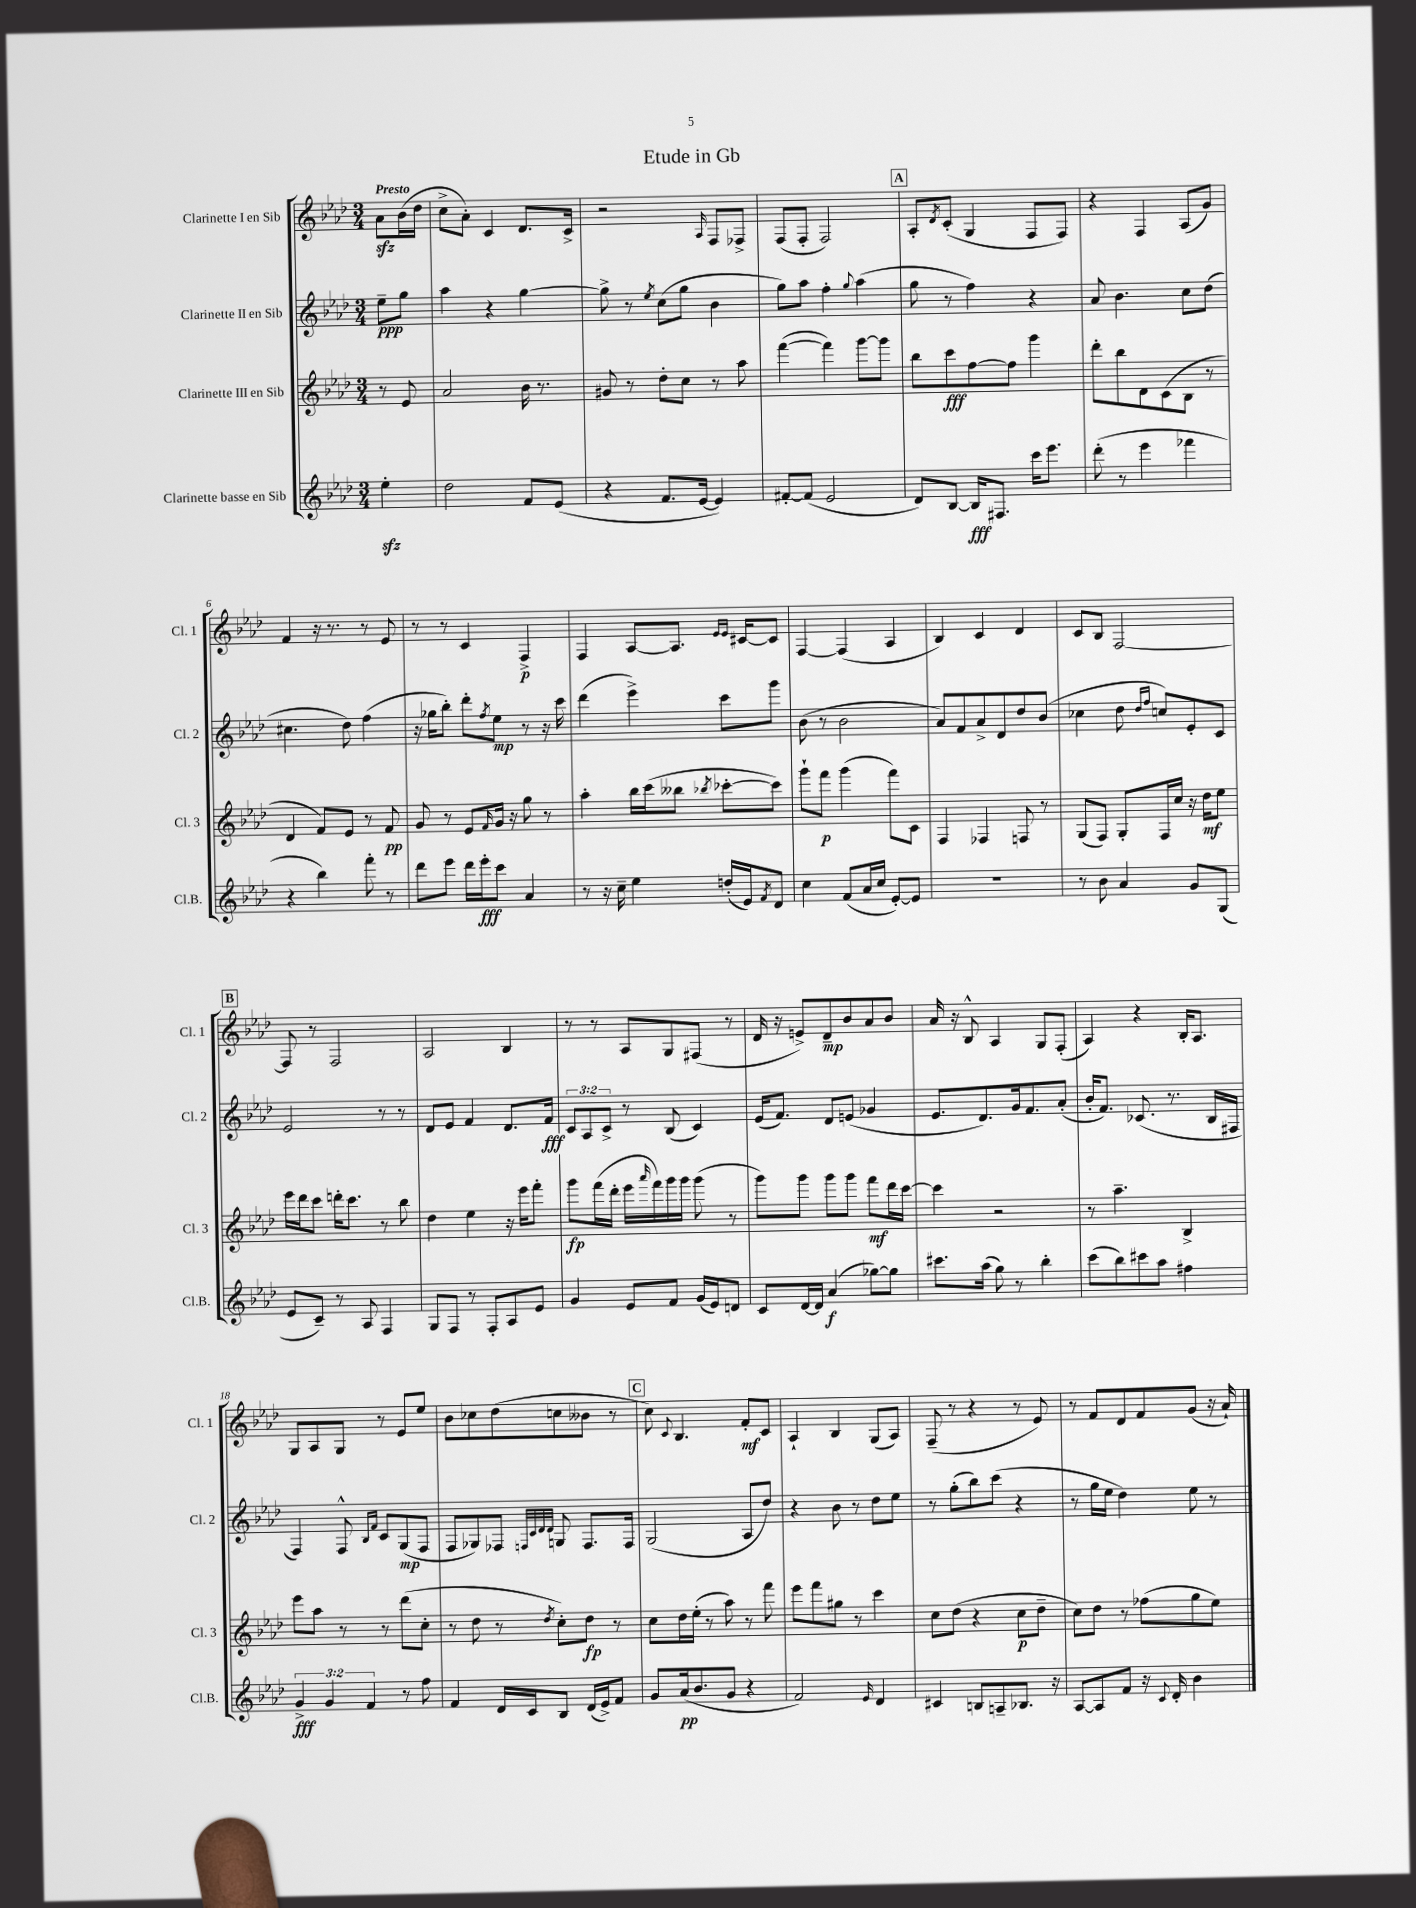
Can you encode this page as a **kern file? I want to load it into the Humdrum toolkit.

**kern	**dynam	**kern	**dynam	**kern	**dynam	**kern	**dynam
*part4	*part4	*part3	*part3	*part2	*part2	*part1	*part1
*staff4	*staff4	*staff3	*staff3	*staff2	*staff2	*staff1	*staff1
*I"Clarinette basse en Sib	*	*I"Clarinette III en Sib	*	*I"Clarinette II en Sib	*	*I"Clarinette I en Sib	*
*I'Cl.B.	*	*I'Cl. 3	*	*I'Cl. 2	*	*I'Cl. 1	*
*clefG2	*	*clefG2	*	*clefG2	*	*clefG2	*
*k[b-e-a-d-]	*	*k[b-e-a-d-]	*	*k[b-e-a-d-]	*	*k[b-e-a-d-]	*
*M3/4	*	*M3/4	*	*M3/4	*	*M3/4	*
=	=	=	=	=	=	=	=
!	!	!	!	!	!	!LO:TX:a:B:t=Presto	!
4ee-zz'\	.	8r	.	8ee-~\L	ppp	8a-zz\L	.
.	.	8e-/	.	8gg\J	.	(16b-\L	.
.	.	.	.	.	.	16dd-\JJ	.
=1	=1	=1	=1	=1	=1	=1	=1
2dd-\	.	2a-/	.	4aa-\	.	8cc^\L	.
.	.	.	.	.	.	8a-'\J)	.
.	.	.	.	4r	.	4c/	.
8f/L	.	16b-\	.	[4gg\	.	8.d-/L	.
.	.	8.r	.	.	.	.	.
(8e-/J	.	.	.	.	.	.	.
.	.	.	.	.	.	16c^/Jk	.
=2	=2	=2	=2	=2	=2	=2	=2
4r	.	8g#X/	.	8gg^\]	.	2r	.
.	.	8r	.	8r	.	.	.
.	.	.	.	8qee-/	.	.	.
8.f/L	.	8dd-'\L	.	(8cc\L	.	.	.
.	.	8cc\J	.	8gg\J	.	.	.
[16e-/Jk	.	.	.	.	.	.	.
.	.	.	.	.	.	16qqA-/	.
4e-/])	.	8r	.	4b-\	.	8F/L	.
.	.	8aa-\	.	.	.	8F-X^/J	.
=3	=3	=3	=3	=3	=3	=3	=3
[8f#X'/L	.	([4fff\	.	8gg\L)	.	(8F/L	.
(8f#/J]	.	.	.	8aa-\J	.	8F'/J	.
2e-/	.	4fff\])	.	4ff'\	.	2F/)	.
.	.	.	.	8qqgg/	.	.	.
.	.	[8ggg\L	.	(4aa-\	.	.	.
.	.	8ggg\J]	.	.	.	.	.
!!LO:REH:place=s1:t=A
=4	=4	=4	=4	=4	=4	=4	=4
8d-/L)	.	8bb-\L	.	8gg\	.	8A-'/L	.
.	.	.	.	.	.	8qd-/	.
[8B-/J	.	8ccc\	fff	8r	.	(8c'/J	.
16B-/KL]	fff	[8ff\	.	4ff\)	.	4G/	.
8.F#X/J	.	.	.	.	.	.	.
.	.	8ff\J]	.	.	.	.	.
16ccc\KL	.	4ggg\	.	4r	.	8F/L	.
8.eee-\J	.	.	.	.	.	.	.
.	.	.	.	.	.	8F/J)	.
=5	=5	=5	=5	=5	=5	=5	=5
(8ddd-'\	.	8ddd-'\L	.	8a-/	.	4r	.
8r	.	8bb-\	.	4.b-\	.	.	.
4eee-\	.	8d-\	.	.	.	4F/	.
.	.	(8c\	.	.	.	.	.
4fff-X\	.	8B-\J	.	8cc\L	.	(8A-/L	.
.	.	8r	.	(8dd-\J	.	8g/J)	.
!!LO:LB:g=z
=6	=6	=6	=6	=6	=6	=6	=6
4r	.	4d-/	.	4.cc#X\	.	4f/	.
4bb-\)	.	8f/L)	.	.	.	16r	.
.	.	.	.	.	.	8.r	.
.	.	8e-/J	.	8dd-\)	.	.	.
8fff'\	.	8r	.	(4ff\	.	8r	.
8r	.	8f/	pp	.	.	8e-/	.
=7	=7	=7	=7	=7	=7	=7	=7
8ddd-\L	.	8g/	.	16r	.	8r	.
.	.	.	.	16gg-X\KL	.	.	.
8eee-\J	.	8r	.	8bb-'\J)	.	8r	.
16ddd-\LL	.	8e-/L	.	8ddd-'\L	.	4c/	.
16eee-'\J	fff	.	.	.	.	.	.
.	.	16qqf/	.	8qff/	.	.	.
8ccc\J	.	16g/Jk	.	8ee-\J	mp	.	.
.	.	16r	.	.	.	.	.
4a-/	.	8gg\	.	8r	.	4F^/	p
.	.	8r	.	16r	.	.	.
.	.	.	.	16ccc\	.	.	.
=8	=8	=8	=8	=8	=8	=8	=8
8r	.	4aa-'\	.	(4ddd-\	.	4F/	.
16r	.	.	.	.	.	.	.
16cc~\	.	.	.	.	.	.	.
4ee-\	.	16bb-\LL	.	4eee-^\)	.	[8A-/L	.
.	.	(16ccc\J	.	.	.	.	.
.	.	8bb--X\J	.	.	.	8.A-/J]	.
.	.	8qbb-X/	.	.	.	.	.
(16ddn'/LL	.	[8ccc-X'\L	.	8ccc\L	.	.	.
.	.	.	.	.	.	16qqe-/LL	.
.	.	.	.	.	.	16qqe-/JJ	.
16e-/J)	.	.	.	.	.	[16c#X/KL	.
8qf/	.	.	.	.	.	.	.
8d-/J	.	8ccc-\J])	.	8ggg\J	.	8c#/J]	.
=9	=9	=9	=9	=9	=9	=9	=9
4cc\	.	8ggg`\L	.	(8b-\	.	[4F/	.
.	.	8fff\J	p	8r	.	.	.
(8f/L	.	(4ggg\	.	2b-\	.	(4F/]	.
16a-/L	.	.	.	.	.	.	.
16cc/JJ	.	.	.	.	.	.	.
[8e-'/L)	.	8fff\L)	.	.	.	4A-/	.
8e-/J]	.	8c\J	.	.	.	.	.
=10	=10	=10	=10	=10	=10	=10	=10
2.r	.	4F/	.	8a-/L)	.	4B-/)	.
.	.	.	.	8f/	.	.	.
.	.	4F-X/	.	8a-^/	.	4c/	.
.	.	.	.	8d-/	.	.	.
.	.	8Fn/	.	8dd-/	.	4d-/	.
.	.	8r	.	(8b-/J	.	.	.
=11	=11	=11	=11	=11	=11	=11	=11
8r	.	(8G/L	.	4cc-X\	.	8c/L	.
8b-\	.	8F/J)	.	.	.	8B-/J	.
4a-/	.	8G'/L	.	8dd-\	.	[2F/	.
.	.	.	.	16qqdd-/LL	.	.	.
.	.	.	.	16qqff/JJ	.	.	.
.	.	16F/L	.	8ccn/L)	.	.	.
.	.	16cc/JJ	.	.	.	.	.
8g/L	.	16r	.	8e-'/	.	.	.
.	.	16dd-\KL	mf	.	.	.	.
(8G/J	.	8ee-\J	.	8c/J	.	.	.
!!LO:LB:g=z
!!LO:REH:place=s1:t=B
=12	=12	=12	=12	=12	=12	=12	=12
8e-/L	.	16eee-\LL	.	2e-/	.	8F/]	.
.	.	16ddd-\J	.	.	.	.	.
8c~/J)	.	8ccc\J	.	.	.	8r	.
8r	.	16dddn'\KL	.	.	.	2F/	.
.	.	8.ccc\J	.	.	.	.	.
8A-/	.	.	.	.	.	.	.
4F/	.	8r	.	8r	.	.	.
.	.	8bb-\	.	8r	.	.	.
=13	=13	=13	=13	=13	=13	=13	=13
8G/L	.	4dd-\	.	8d-/L	.	2A-/	.
8F/J	.	.	.	8e-/J	.	.	.
8r	.	4ee-\	.	4f/	.	.	.
8F'/L	.	.	.	.	.	.	.
8A-/	.	16r	.	8.d-/L	.	4B-/	.
.	.	16eee-\KL	.	.	.	.	.
8e-/J	.	8fff'\J	.	.	.	.	.
.	.	.	.	16f/Jk	fff	.	.
=14	=14	=14	=14	=14	=14	=14	=14
4g/	.	8ggg\L	fp	12c/L	.	8r	.
.	.	.	.	12A-/	.	.	.
.	.	(16fff\L	.	.	.	8r	.
.	.	.	.	12c^/J	.	.	.
.	.	16ddd-'\JJ	.	.	.	.	.
8e-/L	.	16eee-\LL	.	8r	.	8A-/L	.
.	.	16qqaaa-/	.	.	.	.	.
.	.	16fff\)	.	.	.	.	.
8f/J	.	16ggg\	.	(8B-/	.	8G/	.
.	.	16ggg\JJ	.	.	.	.	.
(16g/LL	.	(8ggg\	.	4c/)	.	(8F#X/J	.
16e-/J)	.	.	.	.	.	.	.
8dn/J	.	8r	.	.	.	8r	.
=15	=15	=15	=15	=15	=15	=15	=15
8c/L	.	8ggg\L)	.	(16e-/KL	.	16d-/	.
.	.	.	.	8.f/J)	.	16r	.
[16d-/L	.	8ggg\J	.	.	.	8en^/L)	.
16d-/JJ]	.	.	.	.	.	.	.
(4a-/	f	8ggg\L	.	8d-/L	.	8d-~/	mp
.	.	8ggg\J	.	(8en/J	.	8b-/	.
[8gg-X\L)	.	8fff\L	mf	4g-X/	.	8a-/	.
8gg-\J]	.	16ddd-\L	.	.	.	8b-/J	.
.	.	[16ccc\JJ	.	.	.	.	.
=16	=16	=16	=16	=16	=16	=16	=16
8.ccc#X\L	.	4ccc\]	.	8.e-/L	.	16a-/	.
.	.	.	.	.	.	16r	.
.	.	.	.	.	.	8B-^^/	.
(16aa-\Jk	.	.	.	8.d-/)	.	.	.
8gg\)	.	2r	.	.	.	4A-/	.
8r	.	.	.	16g/k	.	.	.
.	.	.	.	8.f/	.	.	.
4bb-'\	.	.	.	.	.	8G/L	.
.	.	.	.	(8a-'/J	.	(8F'/J	.
=17	=17	=17	=17	=17	=17	=17	=17
(8ccc\L	.	8r	.	16b-'/KL	.	4A-/)	.
.	.	.	.	8.f/J)	.	.	.
8bb-\)	.	4.aa-~\	.	.	.	.	.
8ccc#X\	.	.	.	(8.c-X/	.	4r	.
8aa-\J	.	.	.	.	.	.	.
.	.	.	.	8.r	.	.	.
4ff#X\	.	4B-^/	.	.	.	16B-'/KL	.
.	.	.	.	.	.	8.A-/J	.
.	.	.	.	16B-/LL	.	.	.
.	.	.	.	16F#X/JJ	.	.	.
!!LO:LB:g=z
=18	=18	=18	=18	=18	=18	=18	=18
6g^/	fff	8eee-\L	.	4F/)	.	8G/L	.
.	.	8aa-\J	.	.	.	8A-/	.
6g/	.	.	.	.	.	.	.
.	.	8r	.	8F^^/	.	8G/J	.
6f/	.	.	.	.	.	.	.
.	.	.	.	16qqB-/LL	.	.	.
.	.	.	.	16qqf/JJ	.	.	.
.	.	8r	.	8c/L	.	8r	.
8r	.	(8ddd-\L	.	(8G/	mp	8e-/L	.
8ff\	.	8cc'\J	.	8F/J	.	8ee-/J	.
=19	=19	=19	=19	=19	=19	=19	=19
4f/	.	8r	.	8F/L	.	8b-\L	.
.	.	8dd-\	.	8G-X/)	.	8cc-X\	.
16d-/LL	.	8r	.	8F-X/J	.	(8dd-\	.
16c/J	.	.	.	.	.	.	.
.	.	.	.	32qqFn/LLL	.	.	.
.	.	.	.	32qqc/	.	.	.
.	.	.	.	32qqd-/	.	.	.
.	.	8qdd-/	.	32qqd-/JJJ	.	.	.
8B-/J	.	8cc'\L)	.	8Gn/	.	8ccn\	.
(16d-/LL	.	8dd-\J	fp	8.F/L	.	8b--X\J	.
16e-^/J)	.	.	.	.	.	.	.
8f/J	.	8r	.	.	.	8r	.
.	.	.	.	16F/Jk	.	.	.
!!LO:REH:place=s1:t=C
=20	=20	=20	=20	=20	=20	=20	=20
8g/L	.	8cc\L	.	(2G/	.	8cc\)	.
.	.	.	.	.	.	8qqc/	.
(16a-/k	pp	16dd-\L	.	.	.	4.B-/	.
8.b-/	.	(16ee-'\JJ	.	.	.	.	.
.	.	8r	.	.	.	.	.
8g/J	.	8aa-\)	.	.	.	.	.
4r	.	8r	.	8A-/L	.	8f'/L	mf
.	.	8fff\	.	8dd-/J)	.	8c/J	.
=21	=21	=21	=21	=21	=21	=21	=21
2f/)	.	8eee-\L	.	4r	.	4A-`/	.
.	.	8fff\	.	.	.	.	.
.	.	8gg#X\J	.	8b-\	.	4B-/	.
.	.	8r	.	8r	.	.	.
16qqe-/	.	.	.	.	.	.	.
4d-/	.	4ccc\	.	8dd-\L	.	(8G/L	.
.	.	.	.	8ee-\J	.	8A-/J)	.
=22	=22	=22	=22	=22	=22	=22	=22
4c#X/	.	8cc\L	.	8r	.	(8F~/	.
.	.	(8dd-\J	.	(8gg'\L	.	8r	.
8Bn/L	.	4r	.	8bb-\)	.	4r	.
8An~/	.	.	.	(8ccc\J	.	.	.
8.B-X/J	.	8cc\L	p	4r	.	8r	.
.	.	8dd-~\J	.	.	.	8e-/)	.
16r	.	.	.	.	.	.	.
=23	=23	=23	=23	=23	=23	=23	=23
[8A-/L	.	8cc\L)	.	8r	.	8r	.
8A-/]	.	8dd-\J	.	16gg\LL	.	8f/L	.
.	.	.	.	16ee-\JJ	.	.	.
8f/J	.	8r	.	4dd-\)	.	8d-/	.
16r	.	(8ff-X\L	.	.	.	8f/	.
8qqc/	.	.	.	.	.	.	.
16d-'/	.	.	.	.	.	.	.
4b-\	.	8gg\	.	8ee-\	.	(8g/J	.
.	.	8ee-\J)	.	8r	.	16r	.
.	.	.	.	.	.	16a-`/)	.
==	==	==	==	==	==	==	==
*-	*-	*-	*-	*-	*-	*-	*-
